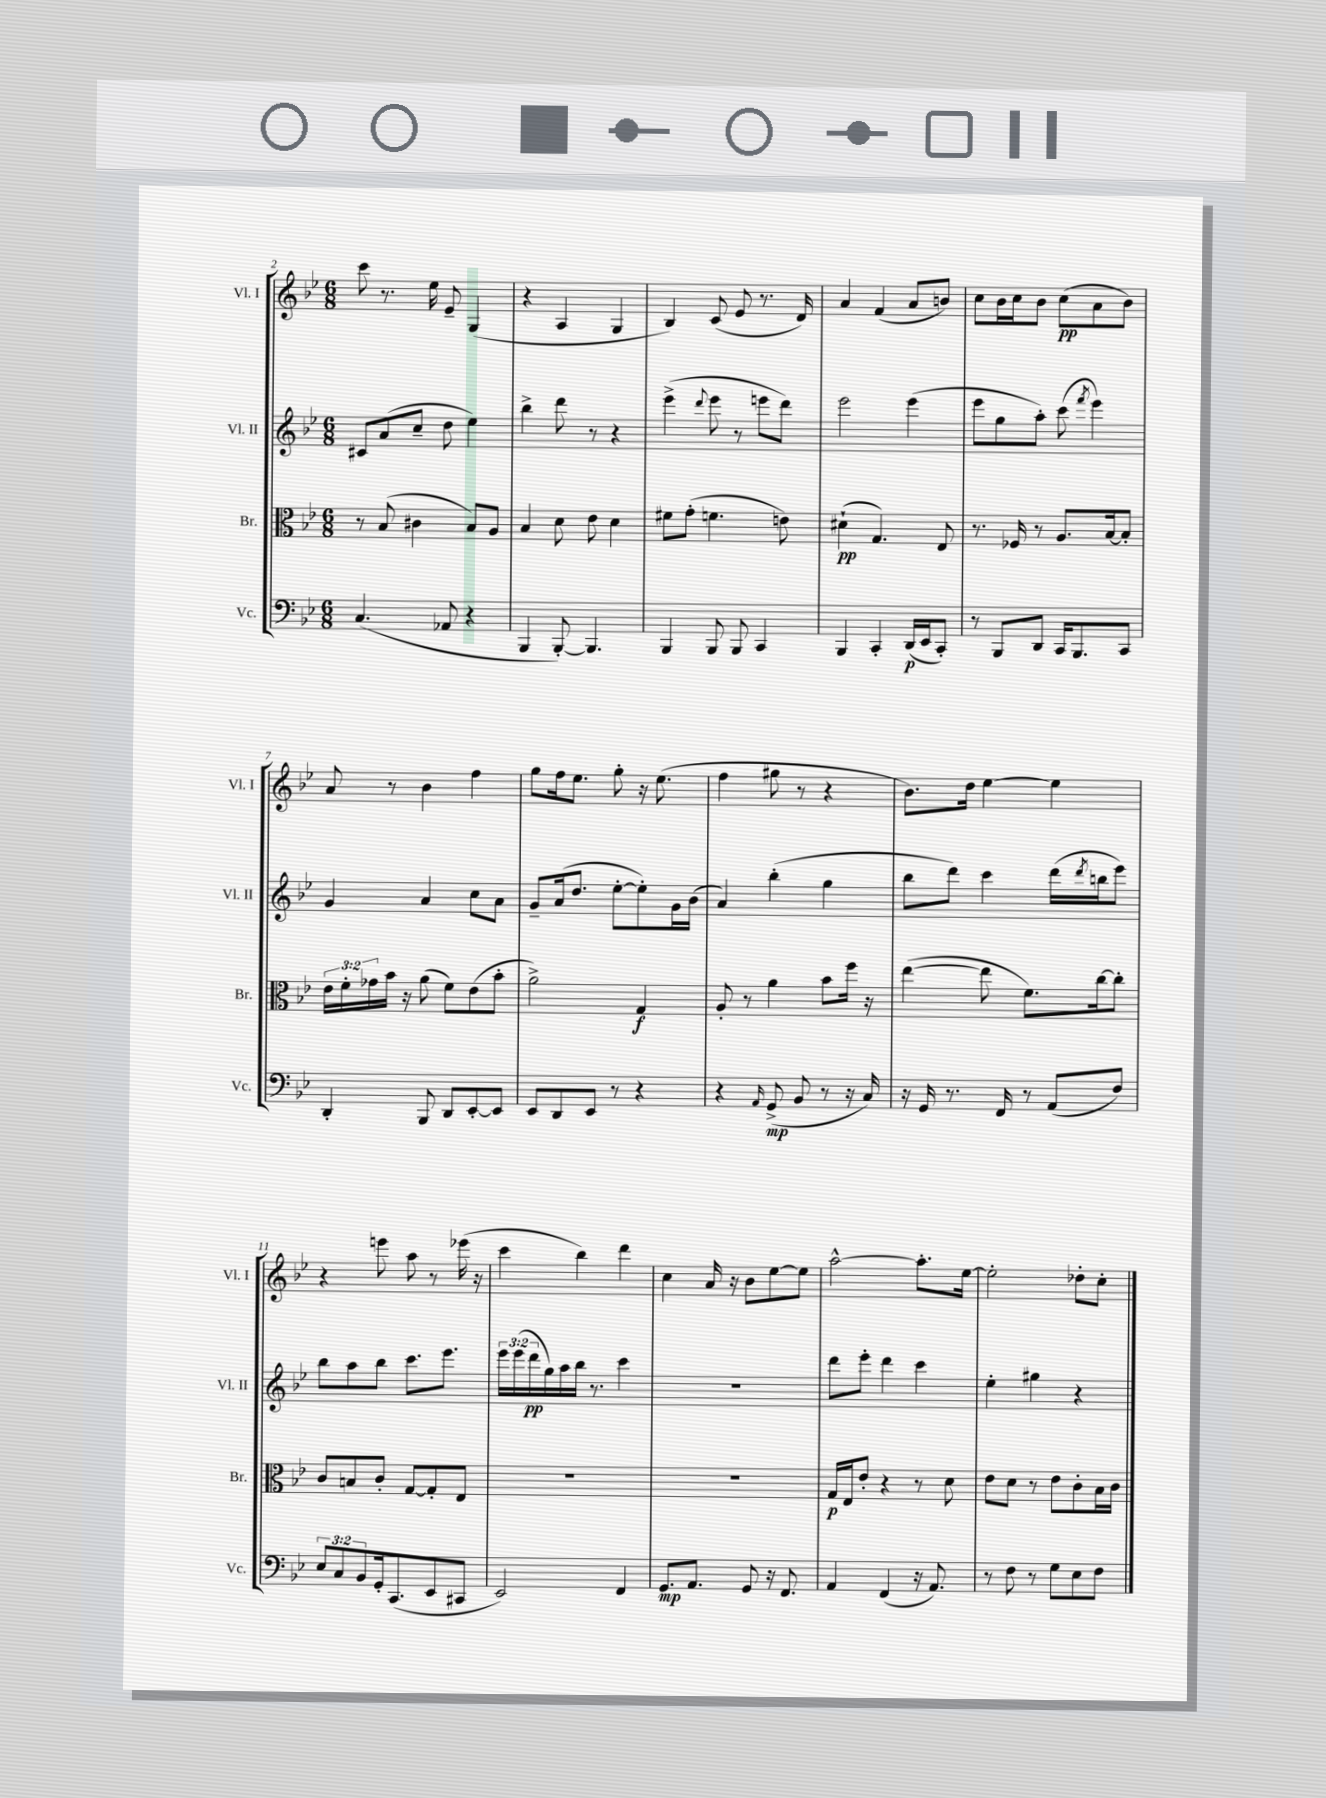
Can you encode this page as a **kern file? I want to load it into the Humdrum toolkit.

**kern	**kern	**kern	**kern
*staff4	*staff3	*staff2	*staff1
*clefF4	*clefC3	*clefG2	*clefG2
*k[b-e-]	*k[b-e-]	*k[b-e-]	*k[b-e-]
*M6/8	*M6/8	*M6/8	*M6/8
(4.C/	8r	8c#/L	8ccc\
.	(8B-/	(8a/	8.r
.	4c#\	8cc~/J	.
.	.	.	16ee-\
8AA-/	.	8dd\	8e-~/
4r	8B-/L)	4ee-\)	(4G/
.	8A/J	.	.
=	=	=	=
4BBB-/	4B-/	4bb-^\	4r
[8BBB-'/)	8d\	8ddd\	4A/
4.BBB-/]	8e-\	8r	.
.	4d\	4r	4G/
=	=	=	=
4BBB-/	8f#\L	(4eee-^\	4B-/)
.	(8g'\J	.	.
.	.	8qqddd/	.
8BBB-/	4.f\	8eee-\	(8c/
8BBB-/	.	8r	8e-/
4CC/	.	8eee\L	8.r
.	8e\)	8ddd\J)	.
.	.	.	16d/)
=	=	=	=
4BBB-/	(4d#`\	2eee-\	4a/
4CC'/	4.G/)	.	(4f/
(16DD/LL	.	(4eee-\	8a/L
16EE-/J	.	.	.
8CC'/J)	8E-/	.	8b/J)
=	=	=	=
8r	8.r	8eee-\L	8cc\L
8BBB-/L	.	8gg\	16b-\L
.	16F-/	.	16cc\J
8DD/J	8r	8aa'\J)	8b-\J
16CC/LK	8.A/L	(8ccc\	(8cc\L
8.BBB-/	.	.	.
.	.	8qfff/	.
.	.	4eee-\)	8a\
.	[16B-/k	.	.
8CC/J	8B-'/]J	.	8b-\J)
=	=	=	=
4DD'/	24e-\LL	4g/	8a/
.	24f'\	.	.
.	24g-\	.	.
.	16b-\JJ	.	8r
.	16r	.	.
8BBB-/	(8a\	4a/	4b-\
8DD/L	8f\L)	.	.
[8EE-'/	(8e-\	8cc\L	4ff\
8EE-/]J	8b-'\J	8a\J	.
=	=	=	=
8EE-/L	2a^\)	8g~/L	8gg\L
8DD/	.	(16a/k	16ff\k
.	.	8.dd/J	8.ee-\J
8EE-/J	.	.	.
8r	.	[8ee-'\L	8gg'\
4r	4G/	8ee-'\])	16r
.	.	.	(8.ee-\
.	.	16g\L	.
.	.	(16b-\JJ	.
=	=	=	=
4r	8A'/	4a/)	4ff\
.	8r	.	.
16qqAA/	.	.	.
(8GG^/	4a\	(4bb-'\	8gg#\
8BB-/	.	.	8r
8r	8b-\L	4gg\	4r
16r	16ff\Jk	.	.
16C/)	16r	.	.
=	=	=	=
16r	([4ee-\	8bb-\L	8.b-\L)
16GG/	.	.	.
8.r	.	8ddd\J)	.
.	.	.	16dd\Jk
.	8ee-\]	4ccc\	[4ee-\
16FF/	.	.	.
8r	8.f\L)	.	.
(8AA/L	.	(16ddd\LL	4ee-\]
.	.	8qddd/	.
.	[16cc\k	16bb\J	.
8F/J)	8cc'\]J	8eee-\J)	.
=	=	=	=
12E-/L	8c/L	8bb-\L	4r
12C/	.	.	.
.	8B/	8aa\	.
12BB-/	.	.	.
16GG'/k	8c'/J	8bb-\J	8eee\
(8.CC/	.	.	.
.	[8G/L	8.ccc\L	8aa\
8EE-/	8G'/]	.	8r
.	.	8.eee-\J	.
8CC#/J	8E-/J	.	(16eee-\
.	.	.	16r
=	=	=	=
2EE-/)	2.r	24eee-\LL	4ccc\
.	.	(24eee-\	.
.	.	24ddd\	.
.	.	16gg\)	.
.	.	16aa\	.
.	.	16bb-\JJ	4bb-\)
.	.	8.r	.
4FF/	.	4ccc\	4ddd\
=	=	=	=
8.GG/L	2.r	2.r	4cc\
8.AA/J	.	.	.
.	.	.	16a/
.	.	.	16r
8GG/	.	.	8b-\L
16r	.	.	[8ee-\
8.FF/	.	.	.
.	.	.	8ee-\]J
=	=	=	=
4AA/	16G/LL	8ddd\L	[2aa^^\
.	16E-/J	.	.
.	8e-'/J	8eee-'\J	.
(4FF/	4r	4ddd\	.
16r	8r	4ccc\	8.aa'\]L
8.AA/)	.	.	.
.	8d\	.	.
.	.	.	[16ee-\Jk
=	=	=	=
8r	8e-\L	4ee-'\	2ee-'\]
8F\	8d\J	.	.
8r	8r	4gg#\	.
8G\L	8e-\L	.	.
8E-\	8c'\	4r	8dd-'\L
8F\J	16B-\L	.	8cc'\J
.	16c\JJ	.	.
==	==	==	==
*-	*-	*-	*-
